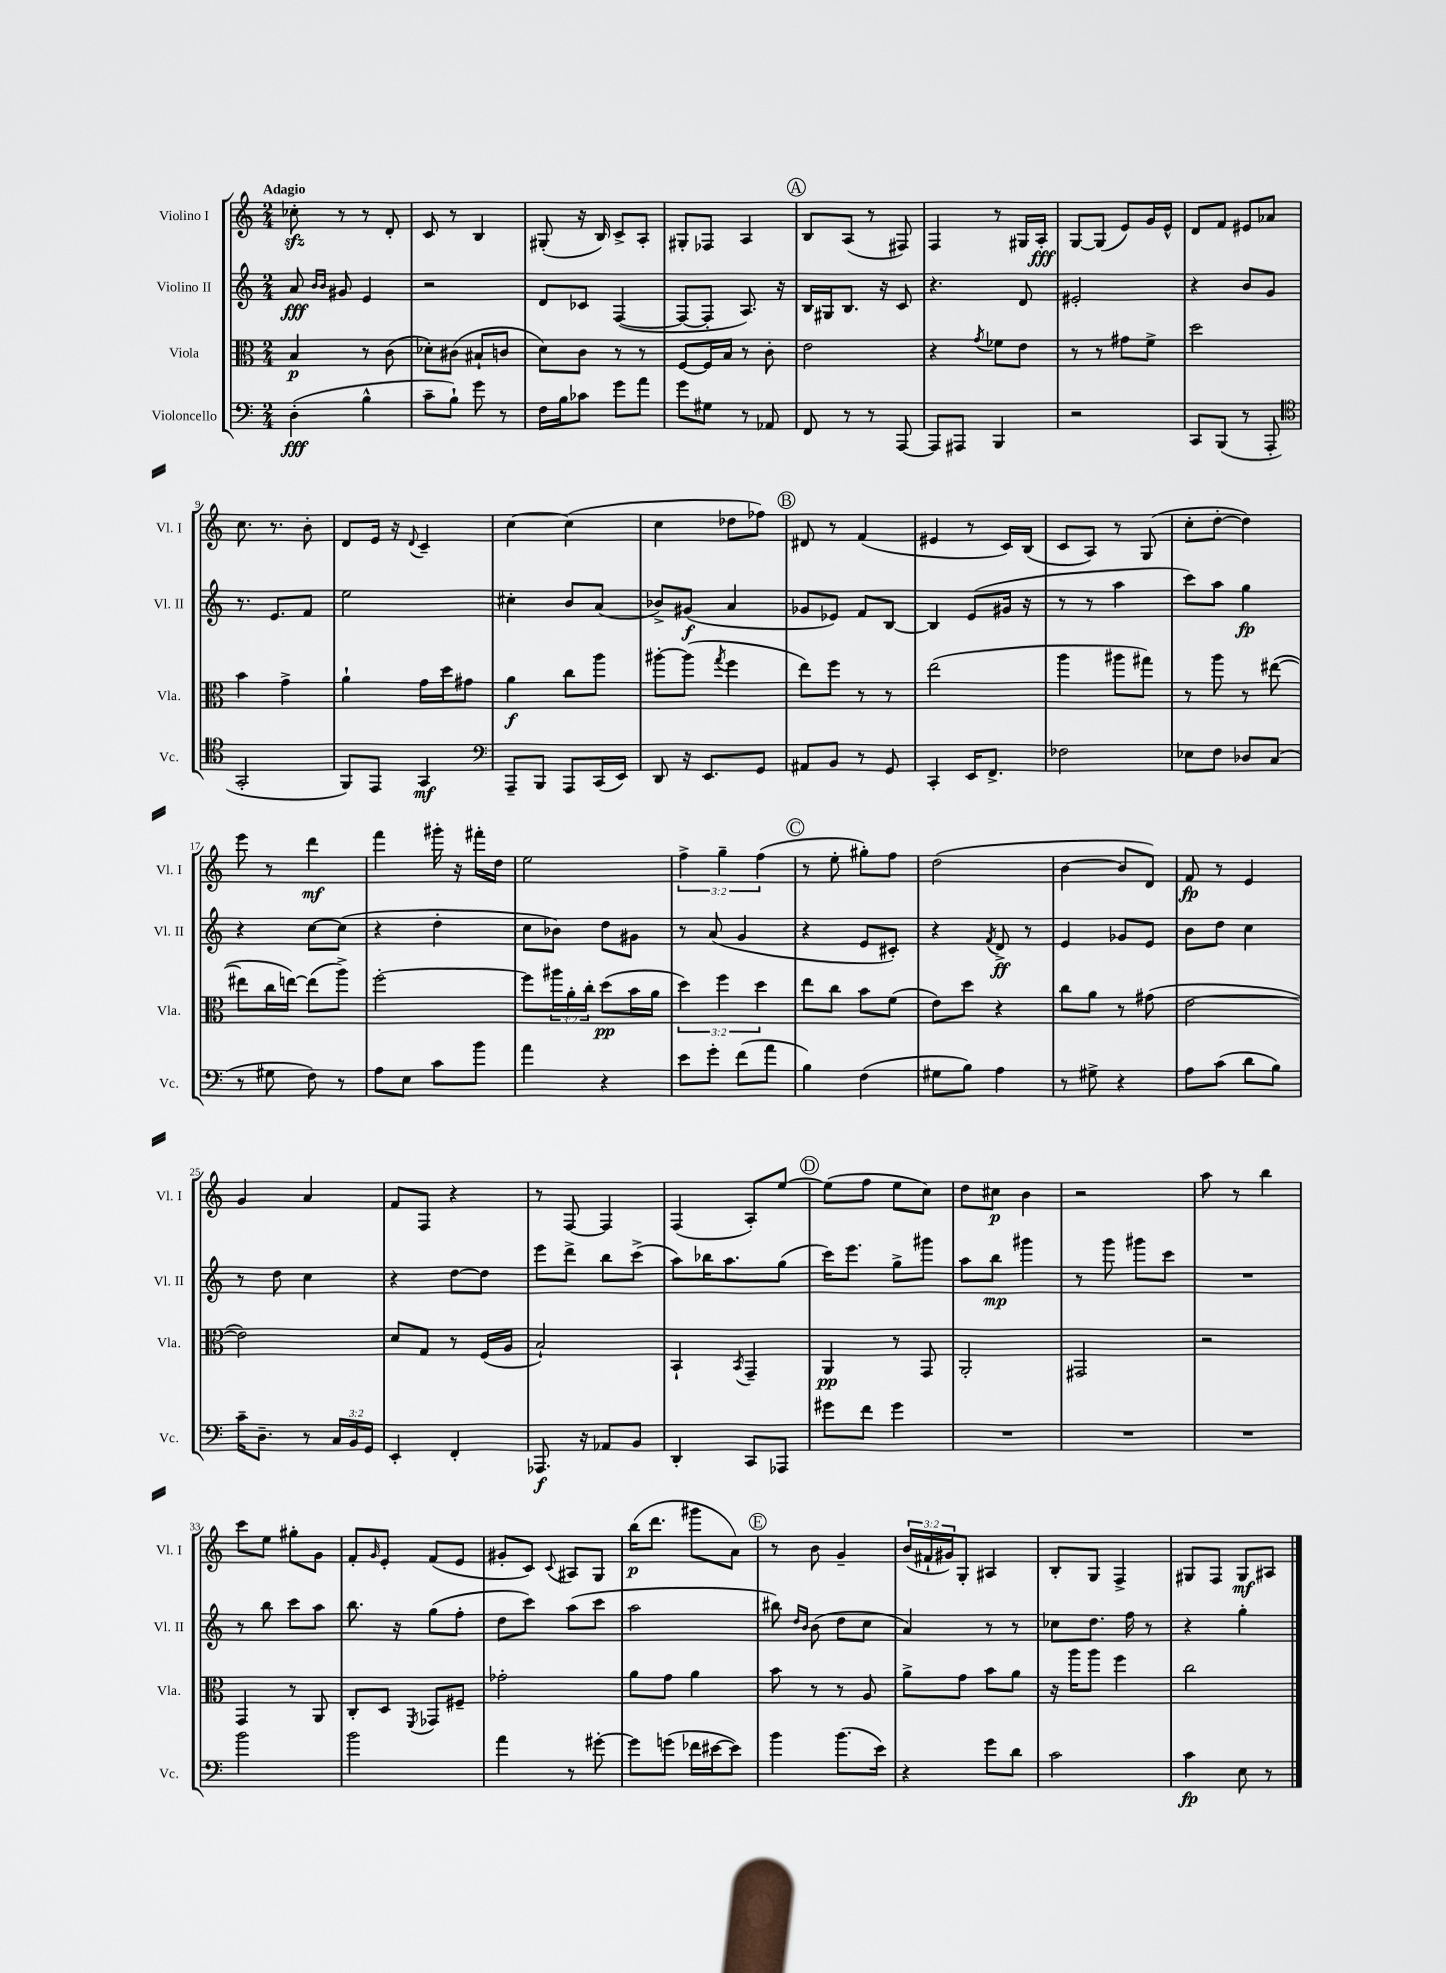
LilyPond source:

<<
\new StaffGroup <<
\new Staff = "s0" \with { instrumentName = "Violino I" shortInstrumentName = "Vl. I" } {
    \clef treble \key c \major \numericTimeSignature \time 2/4 \override Staff.TupletNumber.text = #tuplet-number::calc-fraction-text \tempo "Adagio"
    ces''8-.\sfz r8 r8 d'8-. |
    c'8 r8 b4 |
    gis8-.( r16 b16) c'8-> a8-. |
    gis8-. fes8 a4 |
    \mark \markup { \circle "A" } b8 a8( r8 fis8) |
    f4 r8 gis16 a16-.\fff |
    g8~ g8( e'8) g'16 e'16-^ |
    d'8 f'8 eis'8 aes'8 |
    c''8. r8. b'8-. |
    d'8 e'16 r16 \appoggiatura { d'8 } c'4-- |
    c''4~ c''4( |
    c''4 des''8 fes''8) |
    \mark \markup { \circle "B" } dis'8 r8 f'4( |
    eis'4 r8 c'16) b16( |
    c'8 a8) r8 g8( |
    c''8-. d''8~-. d''4) |
    e'''8 r8 d'''4\mf |
    f'''4 gis'''16-. r16 fis'''16-. d''16 |
    e''2 |
    \tuplet 3/2 { f''4-> g''4-- f''4( } |
    \mark \markup { \circle "C" } r8 e''8-. gis''8-.) f''8 |
    d''2( |
    b'4~ b'8 d'8) |
    f'8\fp r8 e'4 |
    g'4 a'4 |
    f'8 f8 r4 |
    r8 f8~ f4 |
    f4( a8-.) e''8~ |
    \mark \markup { \circle "D" } e''8( f''8 e''8 c''8) |
    d''8 cis''8\p b'4 |
    r2 |
    a''8 r8 b''4 |
    c'''8 e''8 gis''8-. g'8 |
    f'8-. \grace { g'16 } e'8-. f'8( e'8 |
    gis'8-. c'8) \appoggiatura { c'8 } ais8 g8 |
    b''16\p( d'''8. gis'''8 a'8) |
    \mark \markup { \circle "E" } r8 b'8 g'4-- |
    \tuplet 3/2 { b'16( fis'16-! gis'16) } g8-. ais4 |
    b8-. g8 f4-> |
    gis8 f8 gis8\mf ais8 \bar "|." |
}
\new Staff = "s1" \with { instrumentName = "Violino II" shortInstrumentName = "Vl. II" } {
    \clef treble \key c \major \numericTimeSignature \time 2/4
    a'8\fff \grace { b'16 b'16 } gis'8 e'4 |
    r2 |
    d'8 ces'8 f4~( |
    f8~ f8-. a8.) r16 |
    \mark \markup { \circle "A" } b16 gis16 b8. r16 c'8 |
    r4. d'8 |
    eis'2-. |
    r4 b'8 g'8 |
    r8. e'8. f'8 |
    e''2 |
    cis''4-. b'8 a'8( |
    bes'8->) gis'8\f( a'4 |
    \mark \markup { \circle "B" } ges'8 ees'8) f'8 b8~ |
    b4 e'8( gis'16 r16 |
    r8 r8 a''4 |
    c'''8) a''8 g''4\fp |
    r4 c''8~ c''8( |
    r4 d''4-. |
    c''8 bes'8) d''8 gis'8 |
    r8 a'8( g'4 |
    \mark \markup { \circle "C" } r4 e'8 cis'8-.) |
    r4 \acciaccatura { f'8 } d'8->\ff r8 |
    e'4 ges'8 e'8 |
    b'8 d''8 c''4 |
    r8 d''8 c''4 |
    r4 d''8~ d''8 |
    e'''8 d'''8-> b''8 c'''8->( |
    a''8) bes''16 a''8. g''8( |
    \mark \markup { \circle "D" } c'''16) e'''8. g''8-> gis'''8 |
    a''8 b''8\mp gis'''4 |
    r8 g'''8 gis'''8 c'''8 |
    R2 |
    r8 b''8 c'''8 a''8 |
    b''8. r16 g''8( f''8-. |
    d''8 c'''8) a''8( c'''8 |
    a''2 |
    \mark \markup { \circle "E" } bis''8) \grace { d''16 b'16 } b'8( d''8 c''8 |
    a'4) r8 r8 |
    ces''8 d''8. f''16 r8 |
    r4 g''4-. \bar "|." |
}
\new Staff = "s2" \with { instrumentName = "Viola" shortInstrumentName = "Vla." } {
    \clef alto \key c \major \numericTimeSignature \time 2/4 \override Staff.TupletNumber.text = #tuplet-number::calc-fraction-text
    b4\p r8 c'8( |
    des'8-.) cis'8( bis8-! c'8 |
    d'8) c'8 r8 r8 |
    f8~ f16 b16 r8 c'8-. |
    \mark \markup { \circle "A" } e'2 |
    r4 \acciaccatura { g'8 } fes'8 e'8 |
    r8 r8 gis'8 f'8-> |
    d''2 |
    b'4 g'4-> |
    a'4-! g'16 d''16 gis'8 |
    a'4\f c''8 a''8 |
    ais''8~-. ais''8( \acciaccatura { g''8 } f''4 |
    \mark \markup { \circle "B" } e''8) f''8 r8 r8 |
    e''2( |
    a''4 ais''8 gis''8) |
    r8 a''8 r8 eis''8~( |
    eis''8 c''16 e''16~) e''8( a''8->) |
    f''2~-. |
    f''8 \tuplet 3/2 { ais''16 a'16-. c''16-. } d''8\pp( b'16 a'16 |
    \tuplet 3/2 { d''4) f''4 d''4 } |
    \mark \markup { \circle "C" } e''8 c''8 b'8 f'8( |
    e'8) d''8 r4 |
    c''8 a'8 r8 gis'8( |
    e'2~ |
    e'2) |
    d'8 g8 r8 f16( a16 |
    b2-!) |
    b,4-! \acciaccatura { b,8 } g,4-- |
    \mark \markup { \circle "D" } a,4\pp r8 g,8 |
    a,2-. |
    gis,2 |
    r2 |
    g,4 r8 a,8 |
    c8-. d8 \acciaccatura { f,8 } ges,8 fis8-- |
    ges'2-. |
    a'8 g'8 a'4 |
    \mark \markup { \circle "E" } b'8 r8 r8 a8 |
    a'8-> g'8 b'8 a'8 |
    r16 a''16 a''8 f''4 |
    c''2 \bar "|." |
}
\new Staff = "s3" \with { instrumentName = "Violoncello" shortInstrumentName = "Vc." } {
    \clef bass \key c \major \numericTimeSignature \time 2/4 \override Staff.TupletNumber.text = #tuplet-number::calc-fraction-text
    d4-.\fff( b4-^ |
    c'8-- b8-!) g'8 r8 |
    f16 b16 ces'8 g'8 a'8 |
    g'8 gis8 r8 aes,8 |
    \mark \markup { \circle "A" } f,8 r8 r8 a,,8~ |
    a,,8 ais,,8 b,,4 |
    r2 |
    c,8 b,,8( r8 a,,8-. |
    \clef tenor g,2-. |
    f,8) e,8 g,4\mf |
    \clef bass a,,8-- b,,8 a,,8 c,16( e,16) |
    d,8 r16 e,8. g,8 |
    \mark \markup { \circle "B" } ais,8 b,8 r8 g,8 |
    c,4-. e,16 f,8.-> |
    fes2 |
    ees8 f8 des8 c8( |
    r8 gis8 f8) r8 |
    a8 e8 c'8 b'8 |
    a'4 r4 |
    e'8 g'8-. f'8( a'8 |
    \mark \markup { \circle "C" } b4) f4( |
    gis8 b8) a4 |
    r8 gis8-> r4 |
    a8 c'8( d'8 b8) |
    c'16-- d8.-- r8 \tuplet 3/2 { c16 b,16 g,16 } |
    e,4-. f,4-. |
    aes,,8.\f r16 aes,8 b,8 |
    d,4-. c,8 aes,,8 |
    \mark \markup { \circle "D" } gis'8 f'8 gis'4 |
    R2 |
    R2 |
    R2 |
    b'2 |
    b'2 |
    a'4 r8 gis'8~-. |
    gis'8 g'8( fes'16 eis'16~ eis'8) |
    \mark \markup { \circle "E" } b'4 b'8.( e'16) |
    r4 g'8 d'8 |
    c'2 |
    c'4\fp e8 r8 \bar "|." |
}
>>
>>
